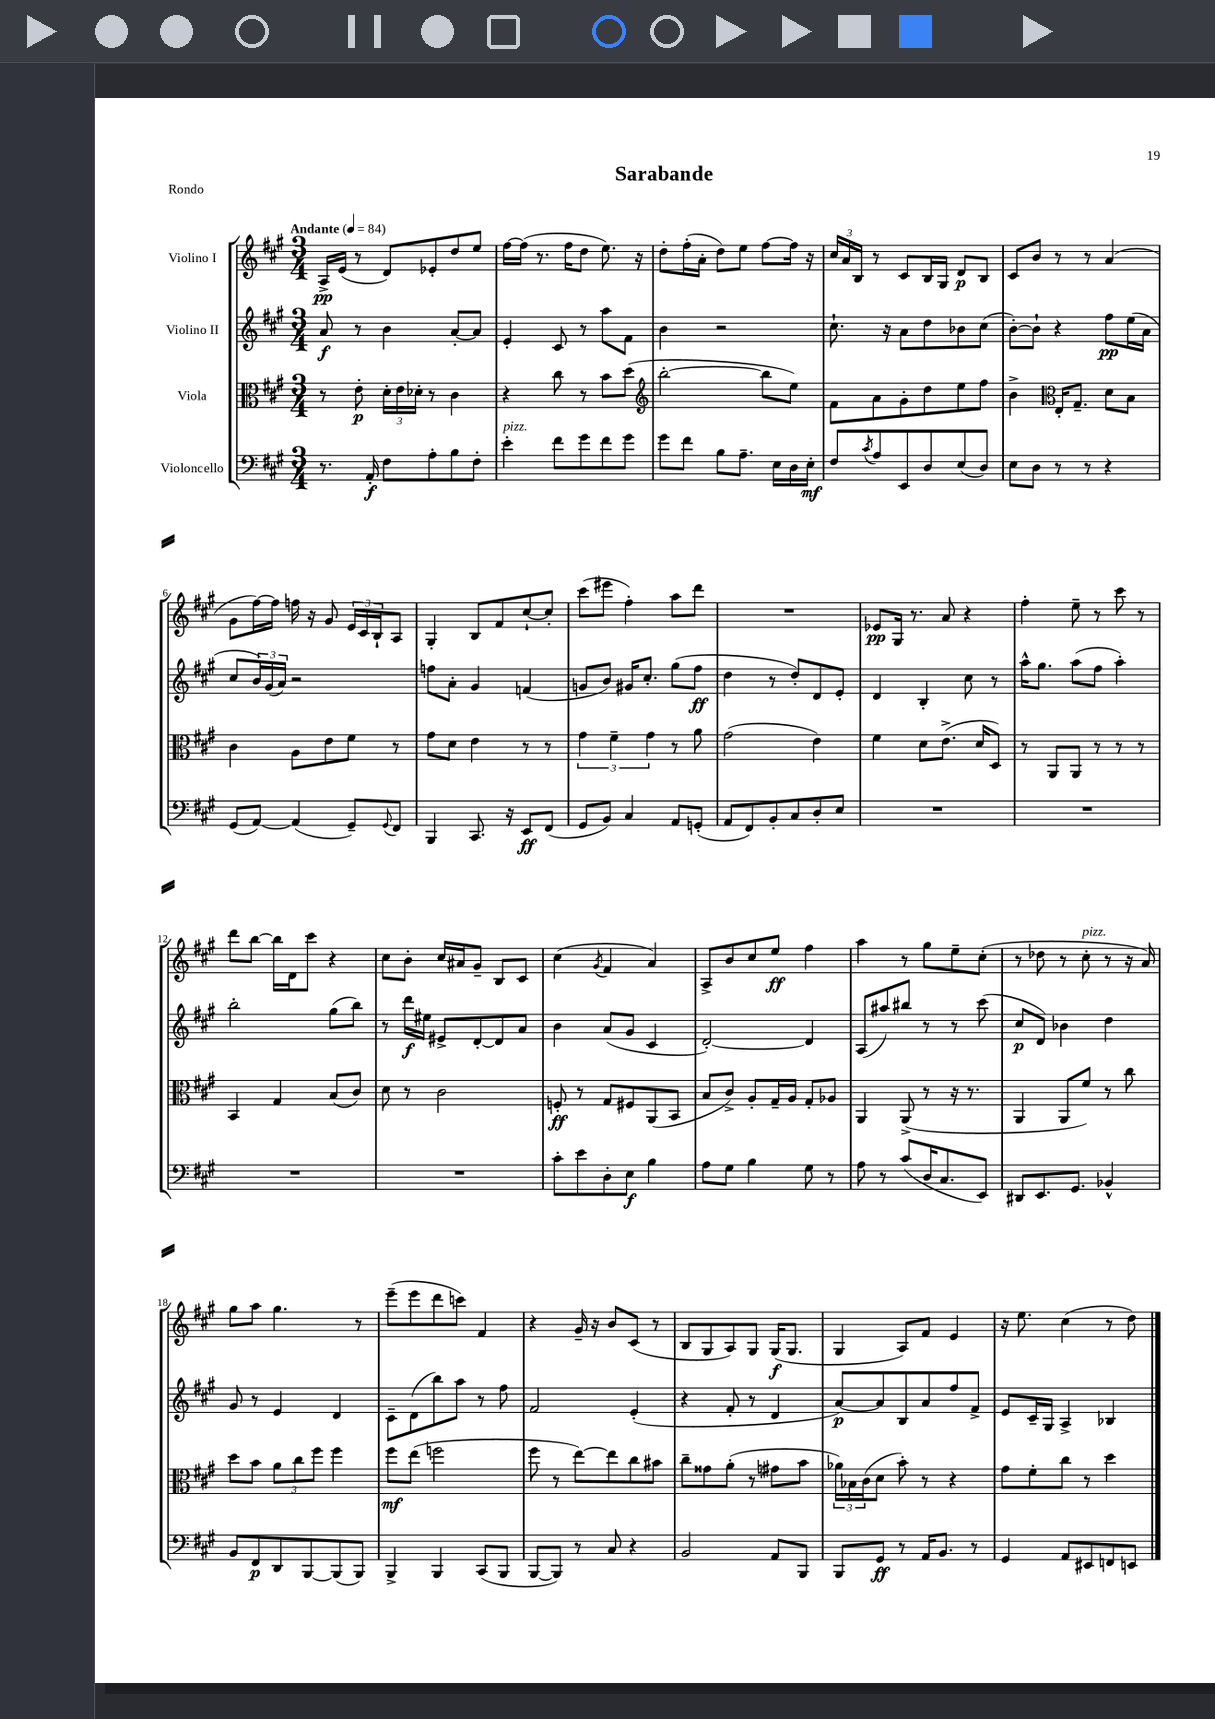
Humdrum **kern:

**kern	**kern	**kern	**kern
*staff4	*staff3	*staff2	*staff1
*clefF4	*clefC3	*clefG2	*clefG2
*k[f#c#g#]	*k[f#c#g#]	*k[f#c#g#]	*k[f#c#g#]
*M3/4	*M3/4	*M3/4	*M3/4
*MM84	*MM84	*MM84	*MM84
8.r	8r	8a/	16A^/LL
.	.	.	(16e/JJ
.	8e'\	8r	8r
16AA'/	.	.	.
8F#\L	24d'\LL	4b\	8d/L)
.	24e\	.	.
.	24d-'\JJ	.	.
8A'\	8r	.	8e-'/
8B\	4c#\	[8a'/L	8dd/
8F#'\J	.	8a/]J	8ee/J
=	=	=	=
4e'\	4r	4e'/	[16ff#\LL
.	.	.	(16ff#\]JJ
.	.	.	8.r
8f#\L	8cc#\	8c#/	.
.	.	.	16ff#\LK
8g#\	8r	8r	8dd\J
8f#\	8b\L	8aa\L	8.ee\)
8g#\J	(8dd\J	8f#\J	.
.	.	.	16r
=	=	=	=
*	*clefG2	*	*
8g#\L	[2bb'\	4b\	8dd'\L
8f#\J	.	.	(16ff#'\L
.	.	.	16a'\JJ
8B\L	.	2r	8dd\L)
8.A~\J	.	.	8ee\J
.	8bb\]L	.	[8ff#\L
16E\LL	.	.	.
16D\	8ee\J)	.	16ff#\]Jk
16E'\JJ	.	.	16r
=	=	=	=
8F#/L	8f#\L	8.cc#`\	24cc#/LL
.	.	.	24a/
.	.	.	24B/JJ
8qc#/	.	.	.
8A/	8a\	.	8r
.	.	16r	.
8EE/	8g#'\	8a\L	8c#/L
8D/	8dd\	8dd\	16B/L
.	.	.	16G#/JJ
(8E/	8ee\	8b-\	8d/L
8D/J)	8ff#\J	(8cc#\J	8B/J
=	=	=	=
8E\L	4b^\	[8b'\L)	8c#/L
8D\J	.	8b`\]J	8b/J
*	*clefC3	*	*
8r	16E'/LK	4r	8r
.	8.G#~/J	.	.
8r	.	.	8r
4r	8d\L	8ff#\L	(4a/
.	8B\J	(16ee\L	.
.	.	16a\JJ	.
=	=	=	=
(8GG#/L	4c#\	8cc#/L	8g#\L
[8AA/J)	.	24b/L)	[16ff#\L)
.	.	(24g#/	.
.	.	.	16ff#\]JJ
.	.	24a/JJ)	.
(4AA/]	8A\L	2r	16ff\
.	.	.	16r
.	8e\	.	8g#/
8GG#~/L)	8f#\J	.	24e/LL
.	.	.	24c#/
.	.	.	24B`/J
8qqGG#/	.	.	.
8FF#/J	8r	.	8A/J
=	=	=	=
4BBB/	8g#\L	8ff\L	4G#'/
.	8d\J	8a'\J	.
8.CC#/	4e\	4g#/	8B/L
.	.	.	8f#/
16r	.	.	.
8EE/L	8r	(4f/	[8cc#`/
(8FF#/J	8r	.	8cc#'/]J
=	=	=	=
8GG#/L	6g#\	8g/L	(8ccc#\L
8BB/J)	.	8b/J)	8eee#\J
.	6f#~\	.	.
4C#/	.	16g#/LK	4ff#'\)
.	.	8.cc#'/J	.
.	6g#\	.	.
8AA/L	8r	(8gg#\L	8aa\L
(8GG'/J	8a\	8ff#\J	8ddd\J
=	=	=	=
8AA/L	(2g#\	4dd\	2.r
8FF#/)	.	.	.
8BB'/	.	8r	.
8C#/	.	8dd'/L)	.
8D'/	4e\)	8d/	.
8E/J	.	8e'/J	.
=	=	=	=
2.r	4f#\	4d/	8e-/L
.	.	.	16G#/Jk
.	.	.	8.r
.	8d\L	4B'/	.
.	(8.e^\J	.	8a/
.	.	8cc#\	4r
.	16d/LK	.	.
.	8D/J)	8r	.
=	=	=	=
2.r	8r	16aa^^\LK	4ff#'\
.	.	8.gg#\J	.
.	8AA/L	.	.
.	8AA/J	(8aa\L	8ee~\
.	8r	8ff#\J	8r
.	8r	4aa'\)	8ccc#\
.	8r	.	8r
=	=	=	=
2.r	4BB/	2bb'\	8ddd\L
.	.	.	[8bb\J
.	4G#/	.	16bb\]LL
.	.	.	16d\J
.	.	.	8ccc#\J
.	(8B/L	(8gg#\L	4r
.	8c#/J)	8bb\J)	.
=	=	=	=
2.r	8d\	8r	8cc#\L
.	8r	16ddd\LL	8b'\J
.	.	16ee#\JJ	.
.	2c#\	8e#^/L	16cc#/LL
.	.	.	16a#/J
.	.	[8d'/	8g#~/J
.	.	8d/]	8B/L
.	.	8a/J	8c#/J
=	=	=	=
8c#'\L	8F'/	4b\	(4cc#\
8e\	8r	.	.
.	.	.	8qg#/
8D'\	8G#/L	(8a/L	4f#/
8E\J	8F#/	8g#/J	.
4B\	(8AA/	4c#/	4a/)
.	8BB/J	.	.
=	=	=	=
8A\L	8B/L	[2d'/)	8A^/L
8G#\J	8c#^/J)	.	8b/
4B\	8A'/L	.	8cc#/
.	16G#~/L	.	8ee/J
.	16A/JJ	.	.
8G#\	8G#'/L	4d/]	4ff#\
8r	8A-/J	.	.
=	=	=	=
8A\	4AA/	(8A/L	4aa\
8r	.	8aa#/)	.
(8c#/L	(8AA^/	8bb#/J	8r
16D/K	8r	8r	8gg#\L
8.C#/	.	.	.
.	16r	8r	8ee~\
.	8.r	.	.
8EE/J)	.	(8ccc#\	(8cc#'\J
=	=	=	=
8DD#/L	4AA/	8cc#/L	8r
8.EE/	.	8d/J)	8dd-\
.	8AA/L	4b-\	8r
8.GG#/J	.	.	.
.	8f#/J)	.	8cc#'\
4BB-^^/	8r	4dd\	8r
.	8cc#\	.	16r
.	.	.	16a/)
=	=	=	=
8BB/L	8dd\L	8g#/	8gg#\L
8FF#/	8b\J	8r	8aa\J
8DD/	12a\L	4e/	4.gg#\
.	12cc#\	.	.
[8BBB/	.	.	.
.	12ff#\J	.	.
(8BBB/]	4ff#\	4d/	.
8BBB/J)	.	.	8r
=	=	=	=
4BBB^/	8ff#\L	8c#~\L	(8eee~\L
.	(8ee\J	(8d\	8eee\
4BBB/	2ff\	8bb\)	8ddd\
.	.	8aa\J	8ccc\J)
(8CC#/L	.	8r	4f#/
8BBB/J	.	8ff#\	.
=	=	=	=
[8BBB/L	8ff#\	2f#/	4r
8BBB/]J)	8r	.	.
8r	[8ee\L)	.	16g#~/
.	.	.	16r
8C#/	8ee\]	.	8b/L
4r	8cc#\	(4e'/	(8c#/J
.	8b#\J	.	8r
=	=	=	=
2BB/	8cc#~\L	4r	8B/L
.	8g##\	.	8G#/
.	(8a'\J	8f#'/	8A/)
.	8r	8r	8G#/J
8AA/L	8g#\L	4d/	(16G#/LK
.	.	.	8.G#/J
8BBB/J	8b\J	.	.
=	=	=	=
8BBB/L	24a-\LL)	[8a/L)	4G#/
.	24B-\	.	.
.	(24c#\J	.	.
8GG#/J	8d\J	8a/]	.
8r	8b'\)	8B/	8A/L)
16AA/LK	8r	8a/	8f#/J
8.BB/J	.	.	.
.	4r	8ff#/	4e/
8r	.	8f#^/J	.
=	=	=	=
4GG#/	8g#\L	8e/L	16r
.	.	.	8.ee\
.	8f#'\	16c#~/L	.
.	.	16G#/JJ	.
8AA/L	8cc#\J	4A^/	(4cc#\
8EE#/	8r	.	.
8FF/	4dd\	4B-/	8r
8EE/J	.	.	8dd\)
==	==	==	==
*-	*-	*-	*-
